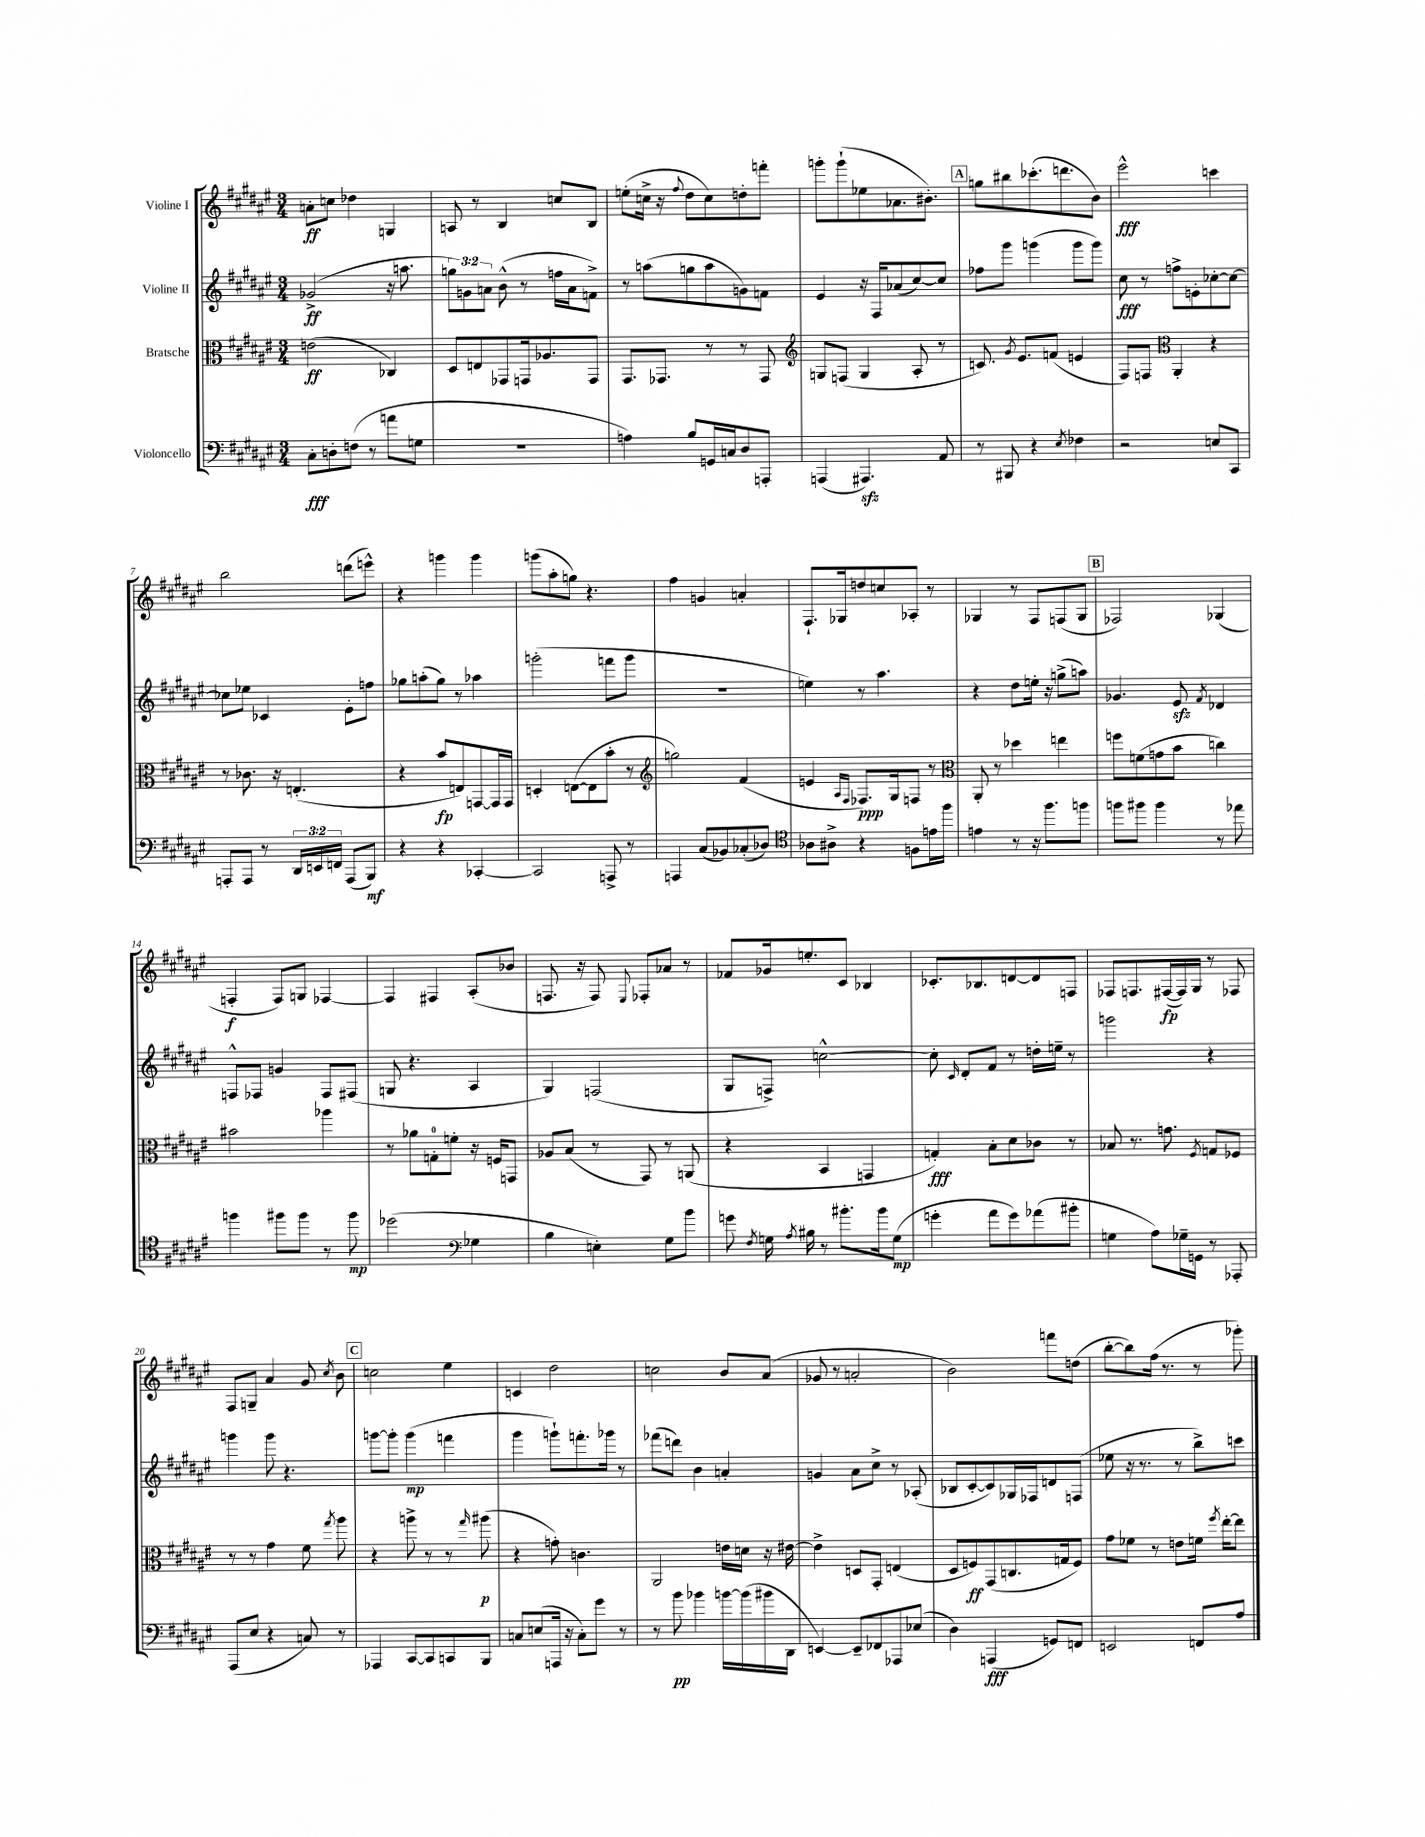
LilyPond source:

<<
\new StaffGroup <<
\new Staff = "s0" \with { instrumentName = "Violine I" } {
    \clef treble \key fis \major \numericTimeSignature \time 3/4
    \autoBeamOff a'8[-.\ff c''8] des''4 g4 |
    a8 r8 b4 c''8[ b8] |
    e''8[-.( c''16]-> r16 \appoggiatura { fis''8 } dis''8[ c''8) d''8-. f'''8]-. |
    g'''8[-. g'''8-!( ees''8 aes'8. bis'8.]-.) |
    \mark \markup { \box "A" } g''8[ bis''8 ces'''8.-.( d'''8. b'8]) |
    eis'''2-^\fff c'''4 |
    b''2 d'''8[( e'''8]-^) |
    r4 g'''4 g'''4 |
    g'''8[( ais''8-. g''8]) r4. |
    fis''4 g'4 a'4-. |
    fis8.[-! ges16 d''8 c''8 aes8]-. r8 |
    ges4 r8 fis8[ f8( ges8] |
    \mark \markup { \box "B" } fes2) ges4( |
    f4-.\f f8[) g8] fes4~ |
    fes4 fis4 ais8[-.( bes'8] |
    f8. r16 f8) \appoggiatura { eis8 } fes8[-. aes'8] r8 |
    fes'8[ ges'16 e''8.-. cis'8] bes4 |
    ces'8.[-. bes8. d'8~ d'8 f8] |
    fes8[ f8. fis16~\fp( fis16) gis16] r8 fes8 |
    fis8[ g8]-- ais'4 gis'8 \acciaccatura { cis''8 } b'8 |
    \mark \markup { \box "C" } c''2 eis''4 |
    c'4 dis''2 |
    c''2 b'8[ ais'8]( |
    ges'8 r8 a'2-. |
    b'2) f'''8[ d''8]( |
    b''8[~-. b''8) fis''16]( r8. r8 ges'''8-.) \bar "|." |
}
\new Staff = "s1" \with { instrumentName = "Violine II" } {
    \clef treble \key fis \major \numericTimeSignature \time 3/4 \override Staff.TupletNumber.text = #tuplet-number::calc-fraction-text
    \autoBeamOff ges'2->\ff( r16 a''8. |
    \tuplet 3/2 { g''8[) g'8 a'8] } b'8-^( r8 f''16[ a'16 f'8]->) |
    r8 a''8[( g''8 a''8 g'8) f'8] |
    eis'4 r16 fis16[ aes'8( cis''8~) cis''8] |
    \mark \markup { \box "A" } fes''8[ gis'''8] g'''4( g'''8[ g'''8]) |
    cis''8\fff r8 f''8[-> e'8-. ces''8~-. ces''8]~ |
    ces''8[ ees''8] ces'4 eis'8[-. f''8] |
    ges''8[ a''8-.( ges''8]) r8 aes''4 |
    g'''2-.( f'''8[ g'''8] |
    R2. |
    e''4) r8 ais''4. |
    r4 dis''8[ e''16]-. r16 g''8[->( a''8]) |
    \mark \markup { \box "B" } ges'4. eis'8\sfz \acciaccatura { fis'8 } des'4 |
    f8[-^ fes8] g'4 fes8[ fis8]( |
    g8 r4. ais4 |
    gis4) f2( |
    gis8[ f8]->) c''2~-^ |
    c''8-. \grace { cis'16 } dis'8[-. fis'8] r8 d''16[-. e''16]-- r8 |
    g'''2 r4 |
    g'''4 g'''8 r4. |
    \mark \markup { \box "C" } g'''8[~ g'''8]-. g'''4\mp( f'''4 |
    gis'''4 g'''8[-!) f'''8.-. ges'''16] r8 |
    fes'''8[( d'''8]) b'4 a'4-. |
    g'4 ais'8[ cis''8]-> r8 aes8-.( |
    bes8[ cis'8~-. cis'8) ges16 fes16 d'8 f8]( |
    ees''8 r16 r8. r8 b''8[->) c'''8] \bar "|." |
}
\new Staff = "s2" \with { instrumentName = "Bratsche" } {
    \clef alto \key fis \major \numericTimeSignature \time 3/4
    \autoBeamOff e'2\ff( ces4) |
    dis8[ e8 ges,8 g,16 aes8. g,8] |
    gis,8.[ ges,8.] r8 r8 ges,8 |
    \clef treble g8[ f8]( g4 ais8-. r8 |
    \mark \markup { \box "A" } c'8.) \acciaccatura { gis'8 } eis'8.[ f'8]( e'4 |
    fis8[) f8] \clef alto ais,4-. r4 |
    r8 ces'8. r16 e4.-.( |
    r4 b'8[\fp e8) g,8~ g,16 g,16] |
    d4-. e8[~( e8 b'8]-. r8 |
    \clef treble g''2) fis'4( |
    e'4 \grace { ais16[ fis16] } fes8.[\ppp) gis16 f8] r8 |
    \clef alto ais,8-. r8 des''4 e''4 |
    \mark \markup { \box "B" } f''8[ f'8( g'8 b'8] c''4) |
    bis'2 aes''4 |
    r8 aes'8[ g8-0-. f'8]-. r16 f16[ g,8] |
    aes8[ b8]( r8 gis,8) r8 a,8( |
    r4 b,4 g,4 |
    g4-.\fff) b8[-. dis'8 ces'8] r8 |
    bes8 r8. g'8. \acciaccatura { fis8 } g8[ fes8] |
    r8 r8 gis'4 fis'8 \acciaccatura { gis''8 } ais''8 |
    \mark \markup { \box "C" } r4 a''8-> r8 r8 \grace { gis''16 } ais''8\p( |
    r4 g'8-.) c'4. |
    ais,2 e'16[ d'16] r16 eis'16~ |
    eis'4-> d8[ gis,8]-. e4( |
    dis8[ f8\ff) gis,8( c8. g16 f8]) |
    gis'8[ fes'8] r8 e'8[ f'16] \acciaccatura { fis''8 } eis''16[~-. eis''8] \bar "|." |
}
\new Staff = "s3" \with { instrumentName = "Violoncello" } {
    \clef bass \key fis \major \numericTimeSignature \time 3/4 \override Staff.TupletNumber.text = #tuplet-number::calc-fraction-text
    \autoBeamOff cis8[-.\fff d8-. f8]( r8 a'8[ g8] |
    R2. |
    a4) b8[ g,16 c16 dis8 a,,8]-. |
    a,,4( ais,,4.\sfz) ais,8 |
    \mark \markup { \box "A" } r8 bis,,8 r4 \acciaccatura { eis8 } fes4 |
    r2 e8[ cis,8] |
    a,,8[-. a,,8] r8 \tuplet 3/2 { dis,16[ e,16 f,16] } a,,8[( b,,8]\mf) |
    r4 r4 ces,4~-. |
    ces,2 a,,8-> r8 |
    a,,4 cis8[( bes,8) ces8-.( des8]) |
    \clef tenor aes8[ ais8]-> r4 f8[ e'16 fis''16] |
    e'4 r8 r16 fis''8.[ f''8] |
    \mark \markup { \box "B" } f''8[ fis''8] fis''4 r8 ees''8 |
    f''4 fis''8[ fis''8] r8 fis''8\mp |
    des''2( \clef bass ges4 |
    b4 e4-.) gis8[ b'8] |
    g'8 \acciaccatura { fis8 } g16 \acciaccatura { ais8 } bis16 r8 bis'8.[-. bis'16 g8]\mp( |
    g'4-. ais'8[ g'8) aes'8( bis'8]-. |
    g4 ais8[) ges16-- g,16] r8 aes,,8-. |
    ais,,8[( eis8] r4 c8) r8 |
    \mark \markup { \box "C" } aes,,4 cis,8[~ cis,8 c,8 b,,8] |
    c8[ e8( a,,16] r16 c8[-.) gis'8] r8 |
    r8 b'8\pp bes'4 b'16[~ b'16( bis'16 dis,16] |
    e,4~) e,8[-- fes,8 aes,,8 ees8]( |
    dis4) a,,4\fff( g,8[) f,8] |
    e,2 f,8[ ais8] \bar "|." |
}
>>
>>
